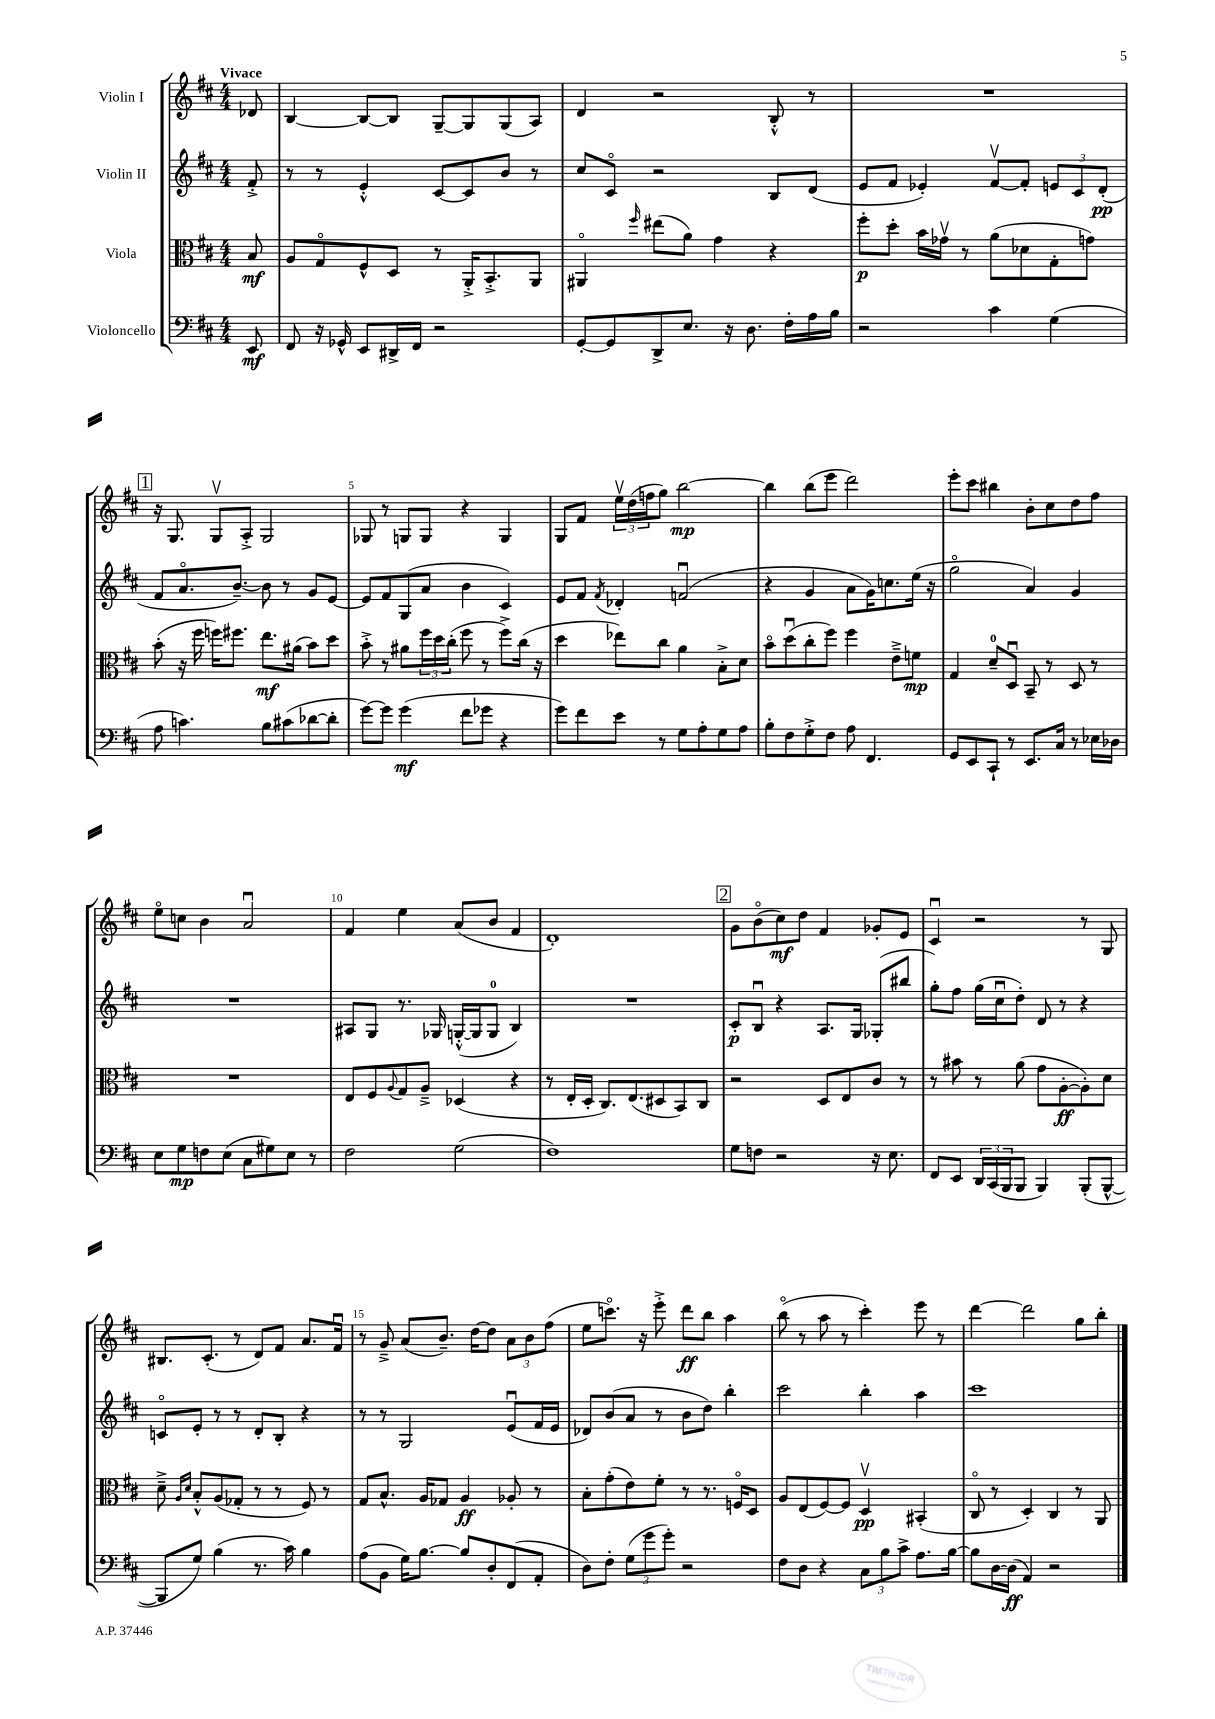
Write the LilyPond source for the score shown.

<<
\new StaffGroup <<
\new Staff = "s0" \with { instrumentName = "Violin I" } {
    \clef treble \key d \major \numericTimeSignature \time 4/4 \partial 8 \tempo "Vivace"
    des'8 |
    b4~ b8~ b8 g8~-- g8 g8( a8) |
    d'4 r2 b8-.-^ r8 |
    R1 |
    \mark \markup { \box "1" } r16 g8. g8\upbow a8-.-> g2 |
    ges8 r8 g8 g8 r4 g4 |
    g8 fis'8 \tuplet 3/2 { e''16\upbow d''16( f''16 } g''8) b''2~\mp |
    b''4 b''8( e'''8 d'''2) |
    e'''8-. cis'''8 bis''4 b'8-. cis''8 d''8 fis''8 |
    e''8\flageolet c''8 b'4 a'2\downbow |
    fis'4 e''4 a'8( b'8 fis'4 |
    d'1-.) |
    \mark \markup { \box "2" } g'8 b'8\flageolet( cis''8\mf) d''8 fis'4 ges'8-. e'8 |
    cis'4\downbow r2 r8 g8 |
    bis8. cis'8.-.( r8 d'8) fis'8 a'8. fis'16\downbow |
    r8 g'8---> a'8( b'8.--) d''16~ d''8 \tuplet 3/2 { a'8 b'8 fis''8( } |
    e''8 c'''8.\flageolet) r16 e'''8-.-> d'''8\ff b''8 a''4 |
    b''8\flageolet( r8 a''8 r8 cis'''4-.) e'''8 r8 |
    d'''4~ d'''2 g''8 b''8-. \bar "|." |
}
\new Staff = "s1" \with { instrumentName = "Violin II" } {
    \clef treble \key d \major \numericTimeSignature \time 4/4 \partial 8
    fis'8-.-> |
    r8 r8 e'4-.-^ cis'8~ cis'8 b'8 r8 |
    cis''8 cis'8\flageolet r2 b8 d'8( |
    e'8 fis'8 ees'4-.) fis'8~\upbow fis'8-. \tuplet 3/2 { e'8 cis'8 d'8-.\pp( } |
    \mark \markup { \box "1" } fis'8 a'8.\flageolet b'8.~--) b'8 r8 g'8 e'8~ |
    e'8 fis'8 g8( a'8 b'4 cis'4) |
    e'8 fis'8 \acciaccatura { fis'8 } des'4-. f'2\downbow( |
    r4 g'4 a'8 g'16) c''8. e''16( r16 |
    g''2\flageolet a'4) g'4 |
    R1 |
    ais8 g8 r8. ges16 g16~-.-^( g16 g8-0 b4) |
    R1 |
    \mark \markup { \box "2" } cis'8-.\p b8\downbow r4 a8. g16 ges8-.( bis''8 |
    g''8-.) fis''8 g''16( cis''16\downbow d''8-.) d'8 r8 r4 |
    c'8\flageolet e'8-. r8 r8 d'8-. b8-. r4 |
    r8 r8 g2 e'8\downbow( fis'16 e'16 |
    des'8) b'8( a'8 r8 b'8 d''8) b''4-. |
    cis'''2 b''4-. a''4 |
    cis'''1 \bar "|." |
}
\new Staff = "s2" \with { instrumentName = "Viola" } {
    \clef alto \key d \major \numericTimeSignature \time 4/4 \partial 8
    b8\mf |
    a8 g8\flageolet fis8-^ d8 r8 a,16-.-> b,8.-.-> a,8 |
    ais,4\flageolet \grace { fis''16 } eis''8( a'8) g'4 r4 |
    fis''8-.\p d''8-. b'16 ges'16\upbow r8 a'8( des'8 g8-. g'8) |
    \mark \markup { \box "1" } b'8-.( r16 fis''16 f''16) fis''8. e''8.\mf ais'16( b'8) d''8 |
    b'8-.-> r8 ais'8 \tuplet 3/2 { fis''16 d''16 cis''16-.( } fis''8 r8 fis''8->) cis''16( r16 |
    d''4 ees''8) cis''8 a'4 b8-.-> d'8 |
    b'8\flageolet d''8\downbow( cis''8-. fis''8) fis''4 e'8---> f'8\mp |
    g4 d'8-0-- d8\downbow b,8-- r8 d8 r8 |
    R1 |
    e8 fis8 \appoggiatura { a8 } g8 a8---> des4( r4 |
    r8 e16-. d16-. cis8.) e8.( dis8 b,8) cis8 |
    \mark \markup { \box "2" } r2 d8 e8 cis'8 r8 |
    r8 bis'8 r8 a'8( g'8 a8~-.\ff a8-.) d'8 |
    d'8---> \grace { a16 d'16 } b8-.-^ a8( ges8-. r8 r8 fis8) r8 |
    g8 b8.-^ a16 ges8 a4\ff aes8-. r8 |
    b8-. g'8-.( e'8) fis'8-. r8 r8. f16\flageolet d8 |
    a8 e8( fis8~) fis8 d4\upbow\pp bis,4-.( |
    cis8\flageolet r8 d4-.) cis4 r8 a,8 \bar "|." |
}
\new Staff = "s3" \with { instrumentName = "Violoncello" } {
    \clef bass \key d \major \numericTimeSignature \time 4/4 \partial 8
    e,8\mf |
    fis,8 r16 ges,16-^ e,8 dis,16-> fis,16 r2 |
    g,8~-. g,8 d,8-> e8. r16 d8. fis16-. a16 b16 |
    r2 cis'4 g4( |
    \mark \markup { \box "1" } a8 c'4.) b8 cis'8( des'8~ des'8-. |
    g'8~) g'8 g'4\mf( fis'8 ges'8 r4 |
    g'8) fis'8 e'8 r8 g8 a8-. g8 a8 |
    b8-. fis8 g8-.-> fis8 a8 fis,4. |
    g,8 e,8 cis,8-! r8 e,8. cis16 r8 ees16 des16 |
    e8 g8\mp f8 e8( cis8 gis8) e8 r8 |
    fis2 g2( |
    fis1) |
    \mark \markup { \box "2" } g8 f8 r2 r16 e8. |
    fis,8 e,8 \tuplet 3/2 { d,16 cis,16( b,,16 } b,,8 b,,4) b,,8-.( b,,8~-^ |
    b,,8 g8) b4( r8. cis'16) b4 |
    a8( b,8 g16) b8.~ b8 d8-. fis,8( a,8-. |
    d8) fis8-. \tuplet 3/2 { g8( g'8 g'8-.) } r2 |
    fis8 d8 r4 \tuplet 3/2 { cis8 b8 cis'8-> } a8. b16~ |
    b8 d16~ d16\ff( a,4) r2 \bar "|." |
}
>>
>>
\layout { \context { \Score \override BarNumber.break-visibility = ##(#f #t #t) barNumberVisibility = #(every-nth-bar-number-visible 5) } }
